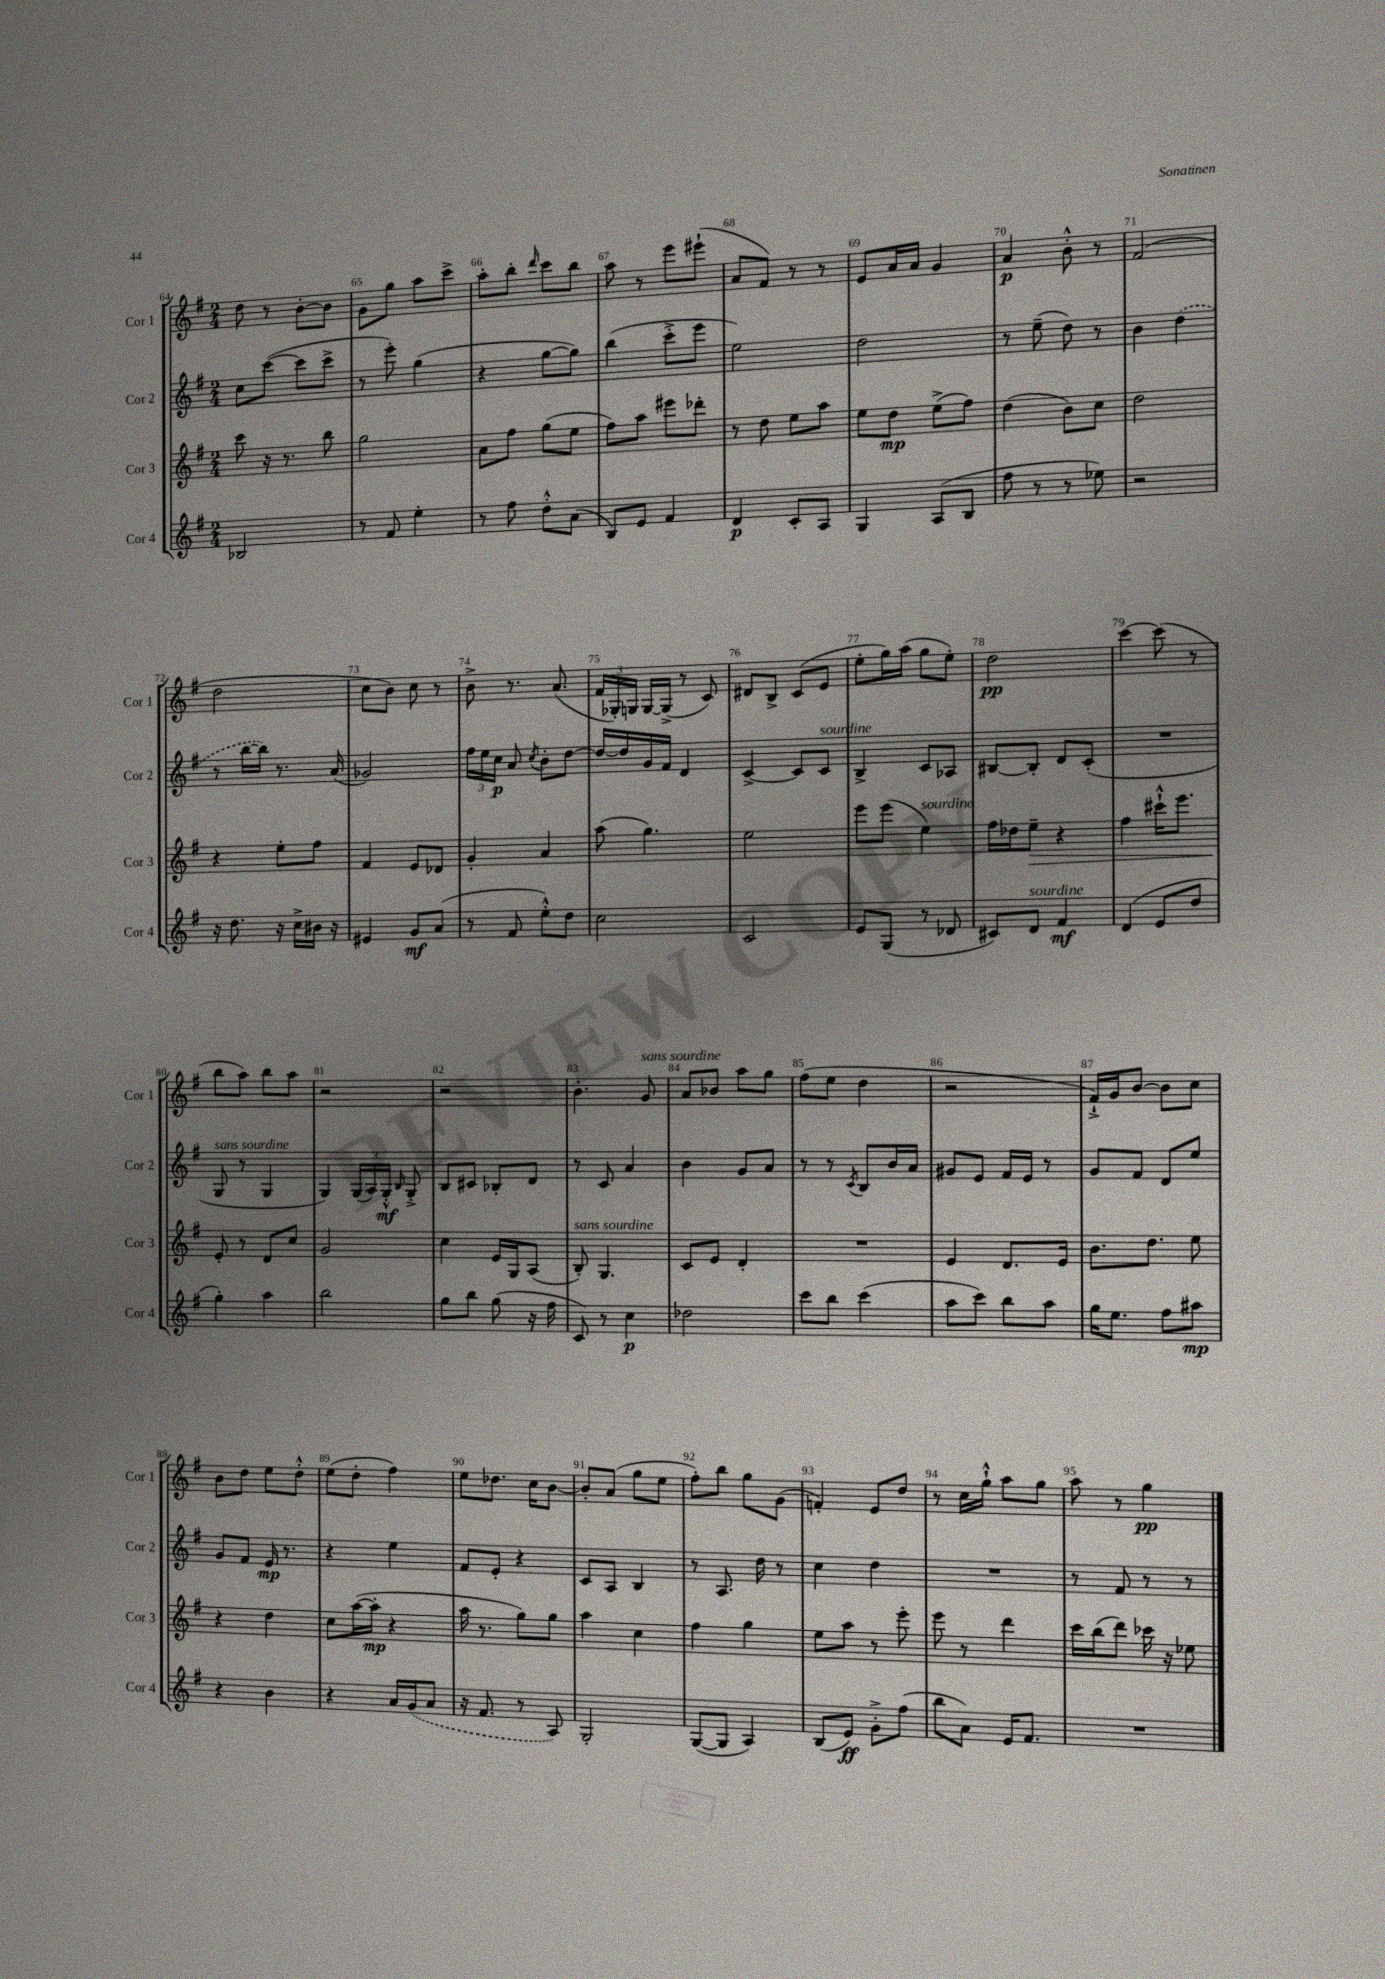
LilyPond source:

<<
\new StaffGroup <<
\new Staff = "s0" \with { instrumentName = "Cor 1" shortInstrumentName = "Cor 1" } {
    \clef treble \key g \major \numericTimeSignature \time 2/4
    \autoBeamOff d''8 r8 b'8[~-. b'8] |
    g'8[ g''8] a''8[ c'''8]-> |
    a''8[-. b''8]-. \grace { d'''16 } c'''8[ b''8] |
    a''8 r8 e'''8[ eis'''8]-!( |
    a'8[ fis'8]) r8 r8 |
    e'8[ a'16 a'16] g'4 |
    a'4\p b'8-.-^ r8 |
    fis'2( |
    d''2 |
    c''8[ b'8]) c''8 r8 |
    b'8-> r8. a'8.( |
    \tuplet 3/2 { fis'16[ ges16-.) g16] } g16[~ g16]->( r8 c'8) |
    dis'8[ b8]-> c'8[( e'8] |
    e''8[-. g''16) a''16]( g''8[ e''8]-.) |
    d''2\pp |
    c'''4~ c'''8( r8 |
    b''8[ a''8]) b''8[ a''8] |
    r2 |
    r2 |
    b'4.-. g'8^\markup { \italic "sans sourdine" } |
    a'8[ bes'8] a''8[ g''8] |
    fis''8[( e''8] d''4 |
    r2 |
    fis'16[-!->) g'16 b'8]~ b'8[ c''8] |
    b'8[ d''8] e''8[ d''8]-.-^ |
    e''8[( d''8]-. fis''4) |
    e''8[ des''8.] c''16[ b'8]~ |
    b'8[-. a'8]( g''8[ e''8] |
    fis''8[-.) b''8] g''8[ g'8]( |
    f'4-.) e'8[ d''8] |
    r8 c''16[ g''16]-!-^ a''8[ g''8] |
    a''8 r8 g''4\pp \bar "|." |
}
\new Staff = "s1" \with { instrumentName = "Cor 2" shortInstrumentName = "Cor 2" } {
    \clef treble \key g \major \numericTimeSignature \time 2/4
    \autoBeamOff c''8[ c'''8]~( c'''8[ c'''8]-> |
    r8 e'''8-.) g''4( |
    r4 g''8[~ g''8]) |
    b''4( c'''8[-.-> e'''8] |
    e''2) |
    d''2 |
    r8 e''8--( d''8) r8 |
    b'4 \once \slurDashed d''4( |
    r8 b''16[~ b''16]) r8. a'16( |
    ges'2) |
    \tuplet 3/2 { fis''16[ e''16 c''16]\p } a'8 \acciaccatura { c''8 } b'8[-. d''8]~ |
    d''16[~ d''16 g'16 fis'16] d'4 |
    c'4~-> c'8[ c'8]^\markup { \italic "sourdine" } |
    b4-> c'8[ aes8] |
    bis8[~ bis8]-. d'8[ c'8]-.( |
    R2 |
    g8^\markup { \italic "sans sourdine" } r8 g4 |
    g4) \tuplet 3/2 { g16[( a16) g16]-.-^\mf } \grace { b16 } g8-.-> |
    b8[ cis'8] bes8[-. d'8] |
    r8 c'8 a'4 |
    b'4 g'8[ a'8] |
    r8 r8 \acciaccatura { c'8 } b8[ b'16 a'16] |
    gis'8[ e'8] fis'16[ e'16] r8 |
    g'8[ fis'8] d'8[ e''8] |
    g'8[ fis'8] e'16\mp r8. |
    r4 e''4 |
    fis'8[ e'8]-. r4 |
    c'8[ a8] b4 |
    r8 a8. d''16 r8 |
    c''4 d''4 |
    R2 |
    r8 fis'8 r8 r8 \bar "|." |
}
\new Staff = "s2" \with { instrumentName = "Cor 3" shortInstrumentName = "Cor 3" } {
    \clef treble \key g \major \numericTimeSignature \time 2/4
    \autoBeamOff c'''8 r16 r8. b''8 |
    g''2 |
    a'8[ fis''8] g''8[( e''8] |
    fis''8[) a''8] eis'''8[ des'''8]-. |
    r8 d''8 e''8[ a''8] |
    e''8[ d''8]\mp e''8[->( fis''8]) |
    d''4( b'8[) c''8] |
    d''2 |
    r4 e''8[-. fis''8] |
    fis'4 e'8[ des'8] |
    g'4-. a'4 |
    a''8( g''4.) |
    e''2 |
    e'''8[ e'''8]( e''4^\markup { \italic "sourdine" }) |
    fis''16[ des''16 e''8]--\> r4 |
    fis''4 cis'''16[-!-^ e'''8.] |
    e'8-.\! r8 d'8[ c''8] |
    g'2 |
    c''4 e'16[ g16 a8]( |
    b8-.^\markup { \italic "sans sourdine" }) g4. |
    c'8[ e'8] d'4-. |
    R2 |
    e'4 d'8.[ e'16] |
    b'8.[ d''8.] e''8 |
    r4 d''4 |
    c''8[ a''16~( a''16]-.\mp r4 |
    a''16 r8. g''8[) g''8] |
    a''4 c''4 |
    fis''4 g''4 |
    e''8[ a''8] r8 e'''8-. |
    e'''8 r8 d'''4 |
    c'''16[ b''16( d'''8]) ces'''16 r16 ees''8 \bar "|." |
}
\new Staff = "s3" \with { instrumentName = "Cor 4" shortInstrumentName = "Cor 4" } {
    \clef treble \key g \major \numericTimeSignature \time 2/4
    \autoBeamOff bes2 |
    r8 fis'8 e''4-. |
    r8 fis''8 d''8[-.-^ a'8]( |
    b8[) e'8] fis'4 |
    d'4\p c'8[-. a8] |
    g4 a8[( b8] |
    fis''8 r8 r8 ees''8) |
    r2 |
    r16 d''8. r16 c''16[-> bis'16] r16 |
    eis'4 g'8[\mf a'8]( |
    r8 fis'8 e''8[-.-^) d''8] |
    c''2 |
    c'2 |
    e'8[ g8]( r8 des'8 |
    cis'8[) d'8]^\markup { \italic "sourdine" } fis'4\mf |
    d'4( e'8[ d''8] |
    g''4-.) a''4 |
    b''2 |
    g''8[ b''8] g''8( r16 fis''16 |
    c'8) r8 c''4\p |
    des''2 |
    c'''8[ b''8] c'''4( |
    a''8[ c'''8]) b''8[ a''8] |
    g''16[ e''8.] fis''8[ ais''8]\mp |
    r4 b'4 |
    r4 a'16[ \once \slurDashed g'16( a'8] |
    r16 fis'8. r8 a8) |
    g2-. |
    g8[~( g8] a4) |
    b8[( e'8]\ff) g'8[-.-> fis''8]( |
    b''8[ a'8]) e'16[ fis'8.] |
    R2 \bar "|." |
}
>>
>>
\layout { \context { \Score currentBarNumber = #64 \override BarNumber.break-visibility = ##(#f #t #t) barNumberVisibility = #all-bar-numbers-visible } }
